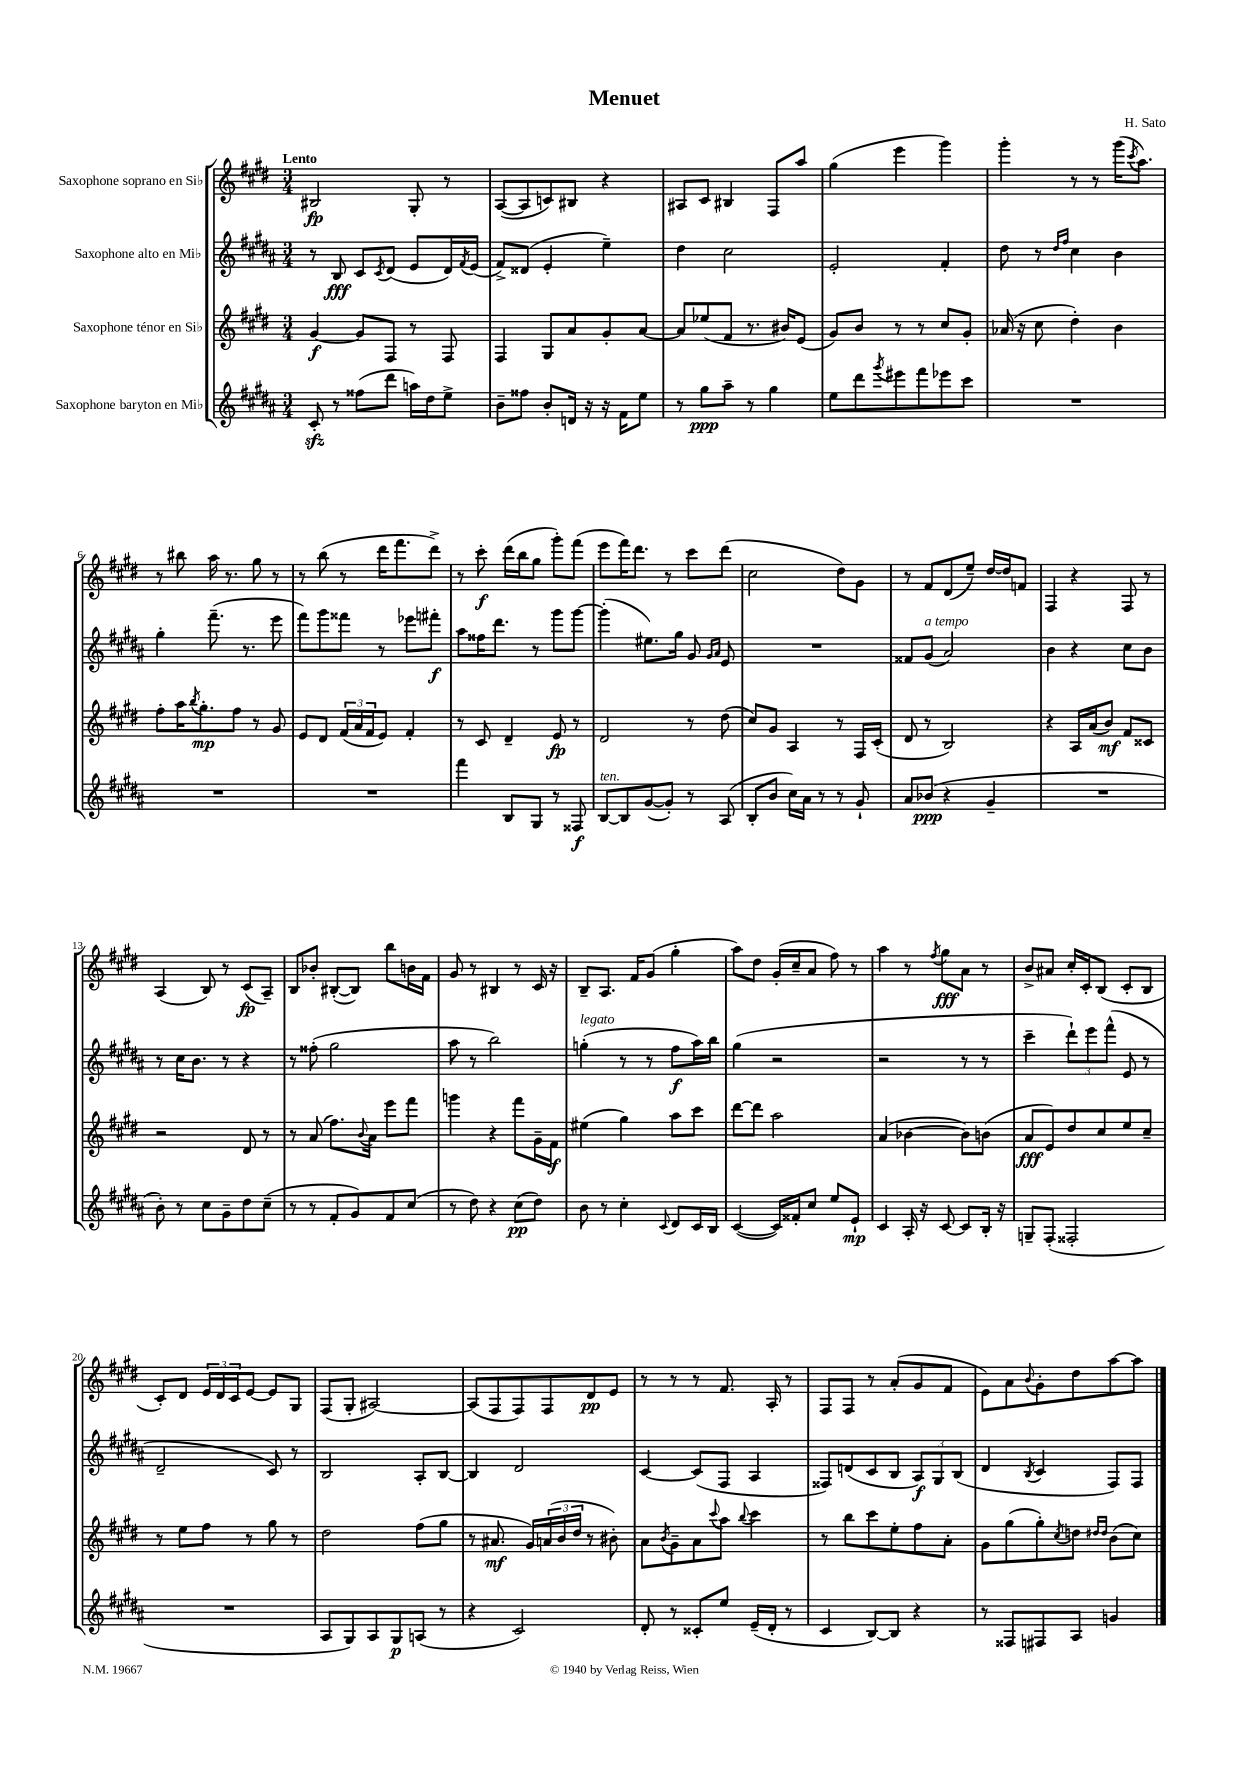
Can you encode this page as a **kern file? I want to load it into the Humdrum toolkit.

**kern	**kern	**kern	**kern
*staff4	*staff3	*staff2	*staff1
*clefG2	*clefG2	*clefG2	*clefG2
*k[f#c#g#d#a#]	*k[f#c#g#d#]	*k[f#c#g#d#a#]	*k[f#c#g#d#]
*M3/4	*M3/4	*M3/4	*M3/4
8c#'/	[4g#/	8r	2B#/
8r	.	8B/	.
(8ff##\L	8g#/]L	8c#/L	.
.	.	8qc#/	.
8ddd#\J	8F#/J	(8d#/J	.
16aa\LL)	8r	8e/L	8G#'/
16dd#\J	.	.	.
8ee^\J	8F#/	16d#/L)	8r
.	.	8qf#/	.
.	.	(16e/JJ	.
=	=	=	=
8b~\L	4F#/	8f#^/L)	([8A/L
8ff##\J	.	(8d##/J	8A/]
8b'/L	8G#/L	4e'/	8c/)
16d/Jk	8a/	.	8B#/J
16r	.	.	.
16r	8g#'/	4ee~\)	4r
16f#\LK	.	.	.
8ee\J	[8a/J	.	.
=	=	=	=
8r	8a/]L	4dd#\	8A#/L
8gg#\L	(8ee-/	.	8c#/J
8aa#~\J	8f#/J	2cc#\	4B#/
8r	8.r	.	.
4gg#\	.	.	8F#/L
.	16b#/LK)	.	.
.	(8e/J	.	8aa/J
=	=	=	=
8ee\L	8g#/L)	2e'/	(4gg#\
8ddd#\	8b/J	.	.
8qggg#/	.	.	.
8eee#\	8r	.	4eee\
8fff#\	8r	.	.
8eee-\	8cc#/L	4f#'/	4ggg#\)
8ccc#\J	8g#'/J	.	.
=	=	=	=
2.r	(16a-/	8dd#\	4ggg#'\
.	16r	.	.
.	8cc#\	8r	.
.	.	16qqdd#/LL	.
.	.	16qqff#/JJ	.
.	4dd#'\)	4cc#\	8r
.	.	.	8r
.	4b\	4b\	(16ggg#\LK
.	.	.	8qccc#/
.	.	.	8.aa\J)
=	=	=	=
2.r	8ff#'\L	4gg#'\	8r
.	16aa\K	.	8bb#\
.	8qbb/	.	.
.	8.gg#'\	.	.
.	.	(8.fff#~\	16aa\
.	.	.	8.r
.	8ff#\J	.	.
.	.	8.r	.
.	8r	.	8gg#\
.	8g#/	8eee\	8r
=	=	=	=
2.r	8e/L	8fff#\L)	8r
.	8d#/J	8ggg#\	(8bb\
.	(24f#/LL	8fff##\J	8r
.	24a/	.	.
.	24f#/J	.	.
.	8e/J)	8r	16ddd#\LK
.	.	.	8.fff#\
.	4f#'/	8eee-\L	.
.	.	8fff#'\J	8ddd#^\J)
=	=	=	=
4fff#\	8r	8aa#\L	8r
.	8c#/	16ff##\K	8ccc#'\
.	.	8.ddd#\J	.
8B/L	4d#~/	.	(16ddd#\LL
.	.	.	16bb\J
8G#/J	.	8r	8gg#\J
8r	8e/	8ggg#\L	8ggg#'\L)
8F##/	8r	[8ggg#\J	(8fff#\J
=	=	=	=
[8B/L	2d#/	(4ggg#'\]	8eee\L
8B/]	.	.	16fff#\K)
.	.	.	8.ddd#\J
([8g#/	.	8.ee#\L)	.
8g#'/]J)	.	.	8r
.	.	16gg#\Jk	.
8r	8r	8g#/	8ccc#\L
.	.	16qqg#/LL	.
.	.	16qqa#/JJ	.
(8A#/	(8dd#\	8e/	(8ddd#\J
=	=	=	=
8B'/L	8cc#/L)	2.r	2cc#\
8b/J	8g#/J	.	.
16cc#\LL)	4A/	.	.
16a#\JJ	.	.	.
8r	.	.	.
8r	8r	.	8dd#\L)
8g#`/	16F#/LL	.	8g#\J
.	(16c#'/JJ	.	.
=	=	=	=
8a#/L	8d#/	8f##/L	8r
(8b-/J	8r	(8g#/J	8f#/L
4r	2B/)	2a#/)	(8d#/
.	.	.	8ee~/J)
4g#~/	.	.	[16dd#/LL
.	.	.	16dd#/]J
.	.	.	8f/J
=	=	=	=
2.r	4r	4b\	4F#/
.	16A/LL	4r	4r
.	(16a/J	.	.
.	8b/J)	.	.
.	8f#/L	8cc#\L	8F#/
.	8c##/J	8b\J	8r
=	=	=	=
8b'\)	2r	8r	(4A/
8r	.	16cc#\LK	.
.	.	8.b\J	.
8cc#\L	.	.	8B/)
8g#~\	.	8r	8r
8dd#\	8d#/	4r	(8c#/L
(8cc#~\J	8r	.	8A~/J)
=	=	=	=
8r	8r	8r	8B/L
8r	(8a/	(8ff##'\	8b-'/J
8f#'/L	8.ff#\L)	2gg#\	([8B#'/L
8g#/)	.	.	8B#/]J)
.	8qqb/	.	.
.	16a\Jk	.	.
8f#/	8eee\L	.	8bb\L
(8cc#/J	8fff#\J	.	16b\L
.	.	.	16f#\JJ
=	=	=	=
8r	4ggg\	8aa#\	8g#/
8dd#\)	.	8r	8r
4r	4r	2bb\)	4B#/
(8cc#\L	8fff#\L	.	8r
8dd#\J)	16g#~\L	.	16c#/
.	16f#\JJ	.	16r
=	=	=	=
8b\	(4ee#\	(4gg'\	8B~/L
8r	.	.	8.A/J
4cc#'\	4gg#\)	8r	.
.	.	.	16f#/LK
.	.	8r	(8g#/J
8qqc#/	.	.	.
8d#/L	8aa\L	8ff#\L	4gg#'\
16c#/L	8ccc#\J	16aa#\L)	.
16B/JJ	.	16bb\JJ	.
=	=	=	=
([4c#/	[8ddd#\L	(4gg#\	8aa\L)
.	8ddd#\]J	.	8dd#\J
16c#/]LL)	2aa\	2r	(16g#'/LL
16f##'/J	.	.	16cc#~/J
8cc#/J	.	.	8a/J
8ee/L	.	.	8ff#\)
8e`/J	.	.	8r
=	=	=	=
4c#/	(4a/	2r	4aa\
16A#'/	[4b-\	.	8r
16r	.	.	.
.	.	.	8qff#/
[8c#/	.	.	8gg#\L
8c#/]L	8b-\]L)	8r	8a\J
16B'/Jk	(8b\J	8r	8r
16r	.	.	.
=	=	=	=
8G~/L	8a/L	4ccc#~\	8b^/L
(8F#'/J	8e/)	.	8a#/J
2F##'/	8dd#/	12ddd#`\L)	16cc#'/LL
.	.	.	16c#'/J
.	.	12eee\	.
.	8cc#/	.	(8B/J
.	.	(12fff#^^\J	.
.	8ee/	8e/	8c#'/L
.	8cc#~/J	8r	8B/J
=	=	=	=
2.r	8r	2d#~/	8c#'/L)
.	8ee\L	.	8d#/J
.	8ff#\J	.	24e/LL
.	.	.	24d#/
.	.	.	24c#/J
.	8r	.	[8e/J
.	8gg#\	8c#/)	8e/]L
.	8r	8r	8G#/J
=	=	=	=
8A#/L	2dd#\	2B/	(8F#/L
8G#/)	.	.	8G#'/J
8A#/	.	.	[2A#/)
8G#/	.	.	.
(8A/J	(8ff#\L	8A#'/L	.
8r	8gg#\J	[8B/J	.
=	=	=	=
4r	8r	4B/]	(8A#/]L
.	8.a#/	.	8F#/
2c#/)	.	2d#/	8F#/)
.	16g#/LL)	.	.
.	(24a/	.	8F#/
.	24b/	.	.
.	24dd#/JJ	.	.
.	8r	.	8d#/
.	8b#'\)	.	8e/J
=	=	=	=
8d#'/	8a\L	[4c#/	8r
.	8qb/	.	.
8r	8g#~\	.	8r
8c##'/L	8a\	(8c#/]L	8r
.	8qqccc#/	.	.
8ee/J	8aa\J	8F#/J	8.f#/
.	8qqbb/	.	.
(16e~/LL	4ccc#\	4A#/	.
16d#'/JJ	.	.	16A'/
8r	.	.	8r
=	=	=	=
4c#/	8r	8F##/L)	8F#/L
.	8bb\L	(8d/	8F#/J
[8B/L)	8ccc#\	8c#/	8r
8B/]J	8ee'\	8B/J	(8a'/L
4r	8ff#\	12A#/L)	8g#/
.	.	12G#/	.
.	8a'\J	.	8f#/J
.	.	(12B/J	.
=	=	=	=
8r	8g#\L	4d#/	8e\L)
8F##/L	(8gg#\	.	8a\
.	.	8qB/	8qqb/
8F#/	8gg#'\)	4c#/	8g#'\
.	8qcc#/	.	.
8A#/J	8dd\J	.	8dd#\
.	16qqdd#/LL	.	.
.	16qqdd#/JJ	.	.
4g/	(8b\L	8F#/L)	[8aa\
.	8cc#\J)	8F#/J	8aa\]J
==	==	==	==
*-	*-	*-	*-
